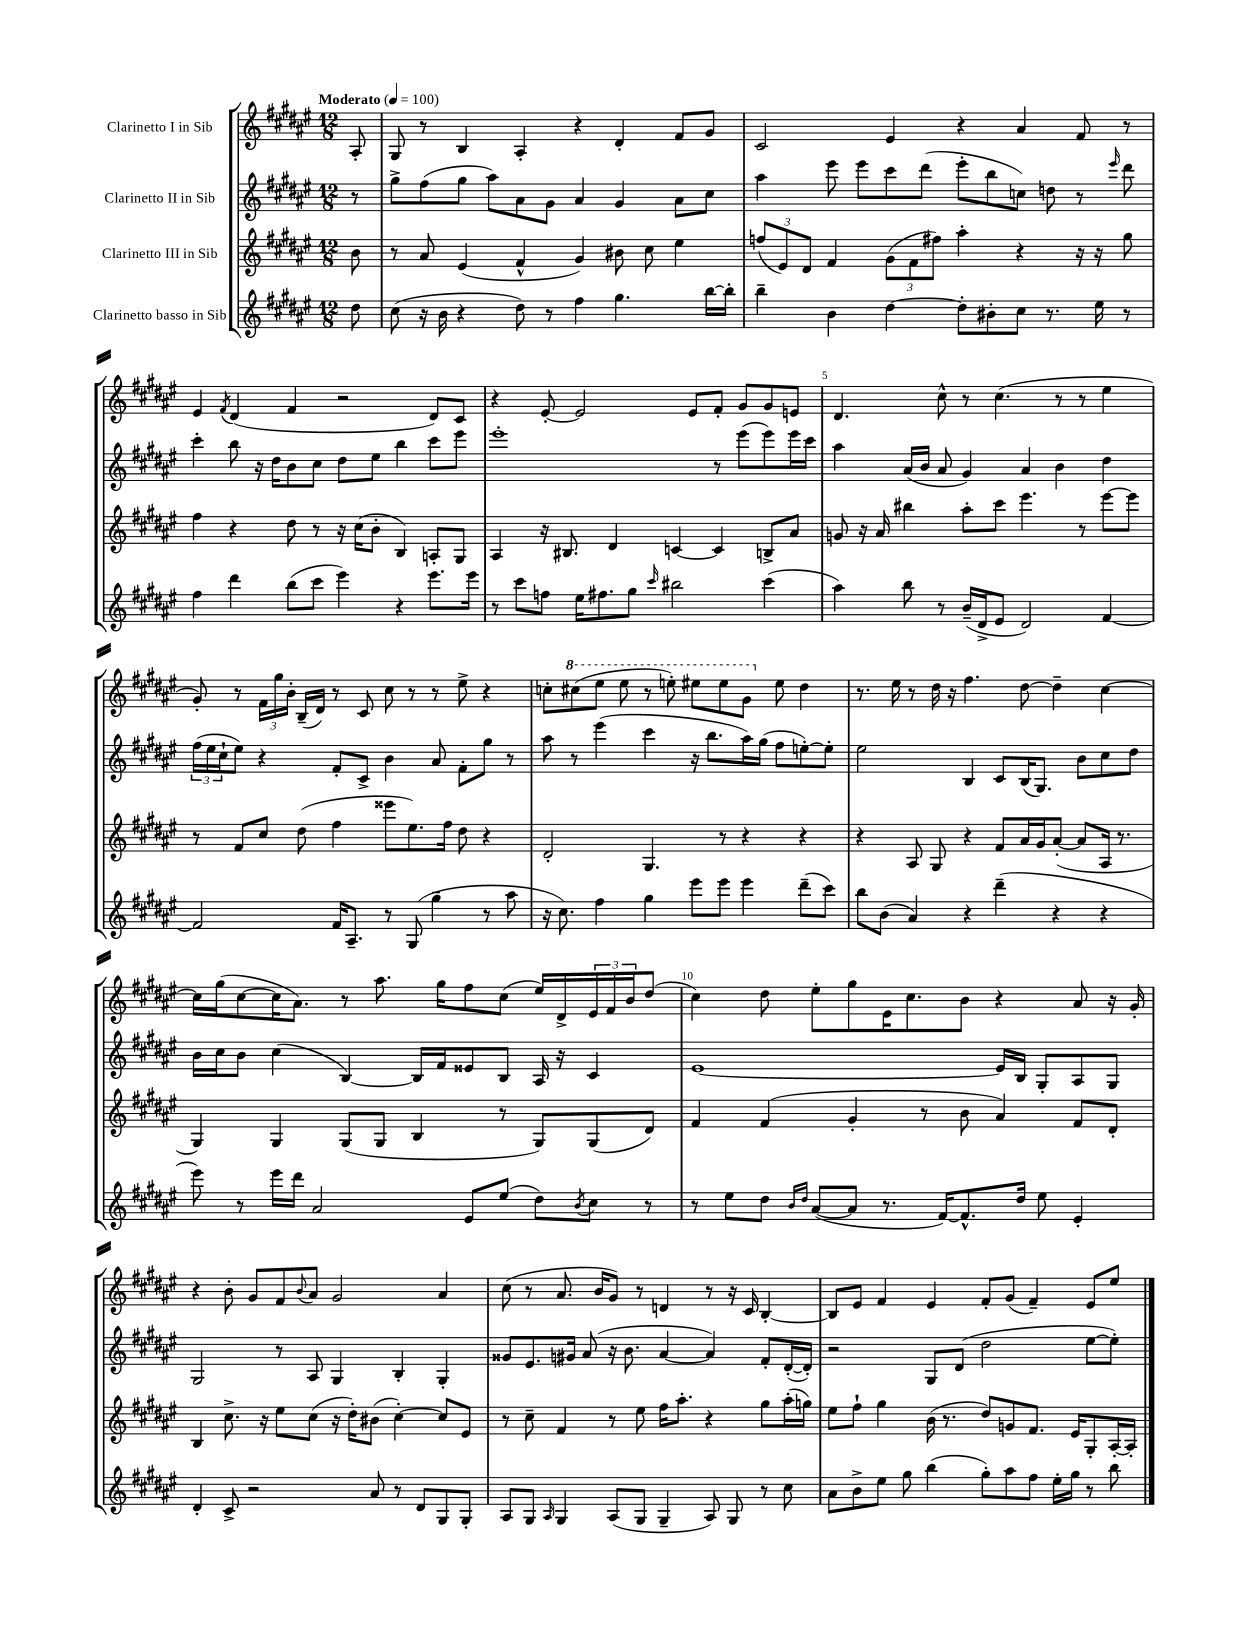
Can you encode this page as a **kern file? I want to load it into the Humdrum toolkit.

**kern	**kern	**kern	**kern
*staff4	*staff3	*staff2	*staff1
*clefG2	*clefG2	*clefG2	*clefG2
*k[f#c#g#d#a#e#]	*k[f#c#g#d#a#e#]	*k[f#c#g#d#a#e#]	*k[f#c#g#d#a#e#]
*M12/8	*M12/8	*M12/8	*M12/8
*MM100	*MM100	*MM100	*MM100
8dd#	8b	8r	8A#'
=	=	=	=
(8cc#	8r	8gg#^	8G#
16r	8a#	(8ff#	8r
16b	.	.	.
4r	(4e#	8gg#	4B
.	.	8aa#)	.
8dd#)	4f#^^	8a#	4A#'
8r	.	8g#	.
4ff#	4g#)	4a#	4r
4.gg#	8b#	4g#	4d#'
.	8cc#	.	.
.	4ee#	8a#	8f#
[16bb	.	8cc#	8g#
16bb']	.	.	.
=	=	=	=
4bb~	(12ff	4aa#	2c#
.	12e#)	.	.
.	12d#	.	.
4b	4f#	8eee#	.
.	.	8eee#	.
[4dd#	(12g#	8ccc#	4e#
.	12f#	.	.
.	.	(8ddd#	.
.	12ff#)	.	.
8dd#']	4aa#'	8eee#'	4r
8b#'	.	8bb	.
8cc#	4r	8cc)	4a#
8.r	.	8dd	.
.	16r	8r	8f#
16ee#	16r	.	.
.	.	16qqeee#	.
8r	8gg#	8ddd#	8r
=	=	=	=
4ff#	4ff#	4ccc#'	4e#
.	.	.	8qf#
4ddd#	4r	8bb	(4d#
.	.	16r	.
.	.	16dd#	.
(8bb	8dd#	8b	4f#
8ccc#	8r	8cc#	.
4eee#)	16r	8dd#	2r
.	(16cc#	.	.
.	8b'	8ee#	.
4r	4B)	4bb	.
8.eee#	8A'	8ccc#	8d#)
.	8G#	8eee#	8c#
16eee#	.	.	.
=	=	=	=
8r	4A#	1eee#'	4r
8ccc#	.	.	.
8ff	16r	.	[8e#'
.	8.B#	.	.
16ee#	.	.	2e#]
8.ff#	.	.	.
.	4d#	.	.
8gg#	.	.	.
16qqccc#	.	.	.
2bb#	[4c	.	.
.	.	.	8e#
.	4c]	8r	8f#'
.	.	(8eee#	8g#
(4ccc#	8B^	8eee#)	8g#
.	8a#	16eee#	8e
.	.	16ccc#	.
=	=	=	=
4aa#)	8g	4aa#	4.d#
.	16r	.	.
.	16a#	.	.
8bb	4bb#	(16a#	.
.	.	16b	.
8r	.	8a#	8cc#^^
(16b~	8aa#'	4g#)	8r
16d#^	.	.	.
8e#	8ccc#	.	(4.cc#
2d#)	4.eee#	4a#	.
.	.	4b	8r
.	8r	.	8r
[4f#	[8eee#	4dd#	4ee#
.	8eee#]	.	.
=	=	=	=
2f#]	8r	(24ff#	8g#')
.	.	24ee#	.
.	.	24cc#`	.
.	8f#	8ee#)	8r
.	8cc#	4r	24f#
.	.	.	24gg#
.	.	.	24b'
.	(8dd#	.	(16B~
.	.	.	16d#)
16f#	4ff#	8f#'	8r
8.A#~	.	.	.
.	.	8c#^	8c#
8r	8eee##	4b	8cc#
(8G#	8.ee#)	.	8r
4gg#~	.	8a#	8r
.	16ff#	.	.
.	8dd#	8f#'	8ee#^
8r	4r	8gg#	4r
8aa#	.	8r	.
=	=	=	=
16r	2d#'	8aa#	8cc'
8.cc#)	.	.	.
.	.	8r	(8ccc#
4ff#	.	(4eee#	8eee#
.	.	.	8eee#
4gg#	4.G#	4ccc#	8r
.	.	.	8eee')
8eee#	.	16r	8eee#
.	.	8.bb	.
8eee#	8r	.	8eee#
4eee#	4r	16aa#)	8gg#
.	.	(16gg#	.
.	.	8ff#	8ee#
(8ddd#~	4r	[8ee')	4dd#
8ccc#)	.	8ee']	.
=	=	=	=
8bb	4r	2ee#	8.r
(8b	.	.	.
.	.	.	16ee#
4a#)	8A#	.	8r
.	8G#	.	16dd#
.	.	.	16r
4r	4r	4B	4.ff#
(4ddd#~	8f#	8c#	.
.	16a#	(16B	[8dd#
.	16g#	8.G#)	.
4r	([8a#'	.	4dd#~]
.	8a#]	8b	.
4r	16A#	8cc#	[4cc#
.	8.r	.	.
.	.	8dd#	.
=	=	=	=
8eee#)	4G#)	16b	16cc#]
.	.	16cc#	(16gg#
8r	.	8b	[8cc#
16eee#	4G#	(4cc#	16cc#]
16ddd#	.	.	8.a#)
2a#	.	.	.
.	(8G#	[4B)	8r
.	8G#	.	8.aa#
.	4B	16B]	.
.	.	16f#	16gg#
8e#	.	8e##	8ff#
(8ee#	8r	8B	(8cc#
8dd#)	8G#)	16A#	16ee#)
.	.	16r	16d#^
8qb	.	.	.
8cc#	(8G#	4c#	24e#
.	.	.	24f#
.	.	.	24b
8r	8d#)	.	(8dd#
=	=	=	=
8r	4f#	[1e#	4cc#)
8ee#	.	.	.
8dd#	(4f#	.	8dd#
16qqb	.	.	.
16qqdd#	.	.	.
([8a#	.	.	8ee#'
8a#]	4g#'	.	8gg#
8.r	.	.	16e#
.	.	.	8.cc#
.	8r	.	.
[16f#)	.	.	.
8.f#^^]	8b	.	8b
.	4a#)	16e#]	4r
16dd#	.	16B	.
8ee#	.	8G#'	.
4e#'	8f#	8A#	8a#
.	8d#'	8G#	16r
.	.	.	16g#'
=	=	=	=
4d#'	4B	2G#	4r
8c#^	8.cc#^	.	8b'
2r	.	.	8g#
.	16r	.	.
.	8ee#	8r	8f#
.	.	.	8qqb
.	(8cc#	8A#	8a#
.	16r	4G#	2g#
.	16dd#')	.	.
8a#	(8b#	.	.
8r	[4cc#')	4B'	.
8d#	.	.	.
8G#	8cc#]	4G#'	4a#
8G#'	8e#	.	.
=	=	=	=
8A#	8r	8g##	(8cc#
8G#	8cc#~	8.e#	8r
16qqA#	.	.	.
4G#	4f#	.	8.a#
.	.	16g#	.
.	.	(8a#	.
.	.	.	16b
(8A#	8r	16r	8g#)
.	.	8.b	.
8G#	8ee#	.	8r
4G#~	16ff#	[4a#	4d
.	8.aa#'	.	.
8A#)	4r	4a#])	8r
8G#	.	.	16r
.	.	.	16c#
8r	8gg#	8f#'	[4B'
8cc#	(16aa#'	([16d#'	.
.	16gg)	16d#'])	.
=	=	=	=
8a#	8ee#	2r	8B]
8b^	8ff#`	.	8e#
8ee#	4gg#	.	4f#
8gg#	.	.	.
(4bb	(16b	8G#	4e#
.	8.r	.	.
.	.	(8d#	.
8gg#')	8dd#)	2dd#	8f#'
8aa#	8g	.	(8g#
8ff#	8.f#	.	4f#~)
16ee#'	.	.	.
16gg#	16e#	.	.
8r	8G#'	[8ee#	8e#
8bb	[16A#'	8ee#'])	8ee#
.	16A#']	.	.
==	==	==	==
*-	*-	*-	*-
